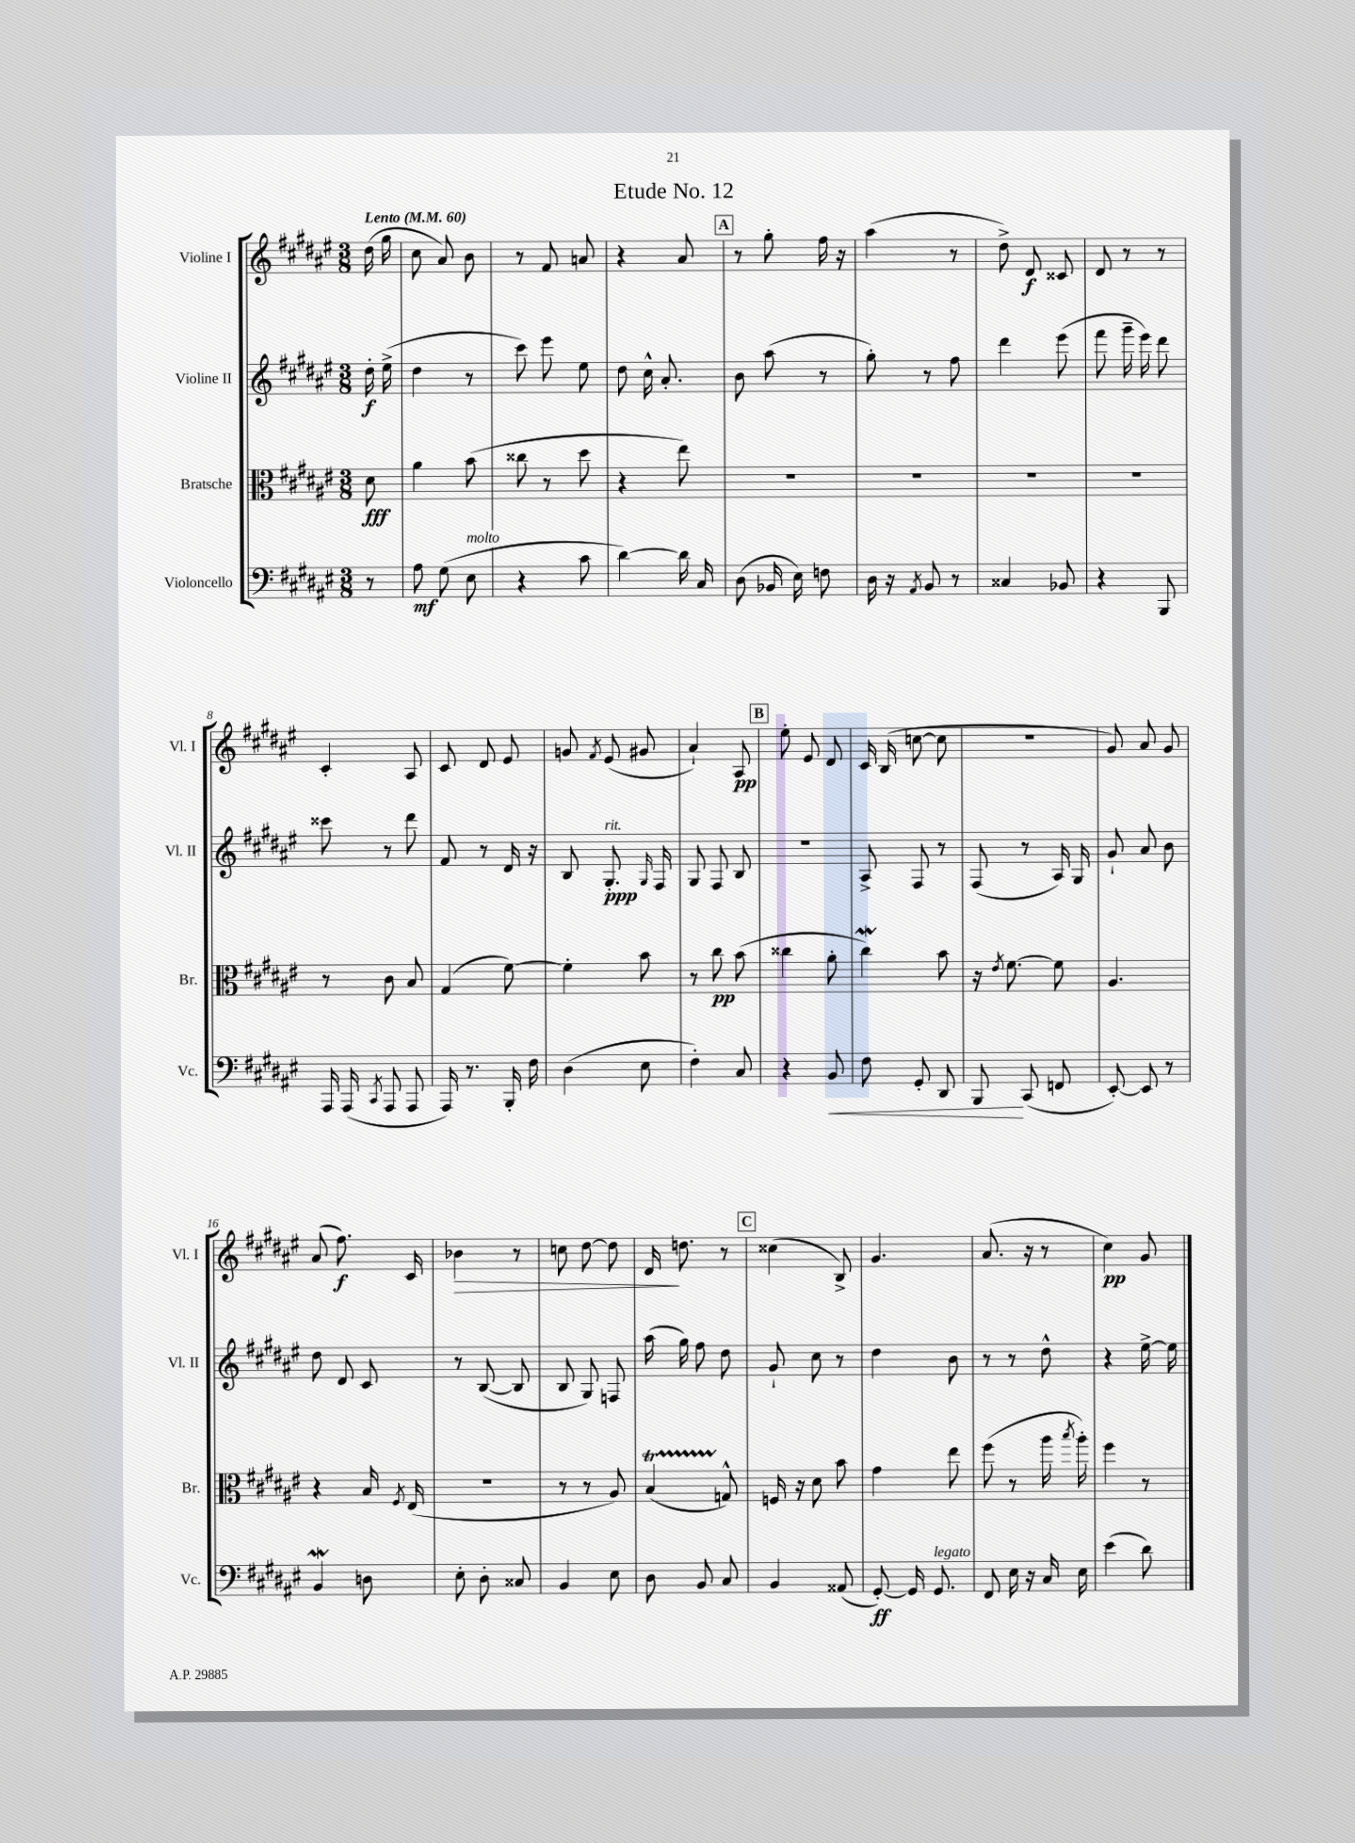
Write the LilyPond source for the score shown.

\header { title = "Etude No. 12" }
<<
\new StaffGroup <<
\new Staff = "s0" \with { instrumentName = "Violine I" shortInstrumentName = "Vl. I" } {
    \clef treble \key fis \major \numericTimeSignature \time 3/8 \partial 8 \tempo "Lento" 4 = 60
    \autoBeamOff dis''16( gis''16 |
    cis''8 ais'8) b'8 |
    r8 fis'8 a'8 |
    r4 ais'8 |
    \mark \markup { \box "A" } r8 gis''8-. fis''16 r16 |
    ais''4( r8 |
    dis''8->) dis'8\f cisis'8 |
    dis'8 r8 r8 |
    cis'4-. ais8 |
    cis'8 dis'8 eis'8 |
    g'8 \acciaccatura { fis'8 } eis'8( gis'8 |
    ais'4-!) ais8\pp |
    \mark \markup { \box "B" } eis''8-. eis'8 dis'8 |
    cis'16 b16( c''8~ c''8 |
    R4. |
    gis'8) ais'8 gis'8 |
    ais'8( fis''8.\f) cis'16 |
    bes'4\> r8 |
    c''8 dis''8~ dis''8 |
    dis'16\! d''8. r8 |
    \mark \markup { \box "C" } cisis''4( b8->) |
    gis'4. |
    ais'8.( r16 r8 |
    cis''4\pp) gis'8 \bar "|." |
}
\new Staff = "s1" \with { instrumentName = "Violine II" shortInstrumentName = "Vl. II" } {
    \clef treble \key fis \major \numericTimeSignature \time 3/8 \partial 8
    \autoBeamOff dis''16-.\f eis''16->( |
    dis''4 r8 |
    cis'''8) eis'''8 eis''8 |
    dis''8 cis''16-^ ais'8.-. |
    \mark \markup { \box "A" } b'8 ais''8( r8 |
    gis''8-.) r8 fis''8 |
    dis'''4 eis'''8( |
    fis'''8 gis'''16-- eis'''16) dis'''8 |
    cisis'''8 r8 dis'''8 |
    fis'8 r8 dis'16 r16 |
    b8 gis8.-.\ppp^\markup { \italic "rit." } \grace { gis16 } fis16 |
    gis8 fis8 b8 |
    \mark \markup { \box "B" } R4. |
    ais8-> fis8 r8 |
    fis8( r8 ais16) gis16 |
    gis'8-! ais'8 b'8 |
    dis''8 dis'8 cis'8 |
    r8 b8~( b8 |
    b8 gis8) f8 |
    ais''16( gis''16) fis''8 dis''8 |
    \mark \markup { \box "C" } gis'8-! cis''8 r8 |
    dis''4 b'8 |
    r8 r8 dis''8-^ |
    r4 eis''16~-> eis''16 \bar "|." |
}
\new Staff = "s2" \with { instrumentName = "Bratsche" shortInstrumentName = "Br." } {
    \clef alto \key fis \major \numericTimeSignature \time 3/8 \partial 8
    \autoBeamOff dis'8\fff |
    ais'4 b'8( |
    cisis''8 r8 dis''8 |
    r4 eis''8) |
    \mark \markup { \box "A" } R4. |
    R4. |
    R4. |
    R4. |
    r8 cis'8 b8 |
    gis4( fis'8~) |
    fis'4-. b'8 |
    r8 cis''8\pp b'8( |
    \mark \markup { \box "B" } cisis''4 ais'8-. |
    cis''4\mordent) b'8 |
    r16 \acciaccatura { eis'8 } fis'8.~ fis'8 |
    ais4. |
    r4 b16 \acciaccatura { fis8 } eis16( |
    R4. |
    r8 r8 ais8) |
    b4\startTrillSpan( g8-^\stopTrillSpan) |
    \mark \markup { \box "C" } f16 r16 dis'8 b'8 |
    gis'4 eis''8 |
    fis''8( r8 ais''16 \acciaccatura { b''8 } ais''16-.) |
    fis''4 r8 \bar "|." |
}
\new Staff = "s3" \with { instrumentName = "Violoncello" shortInstrumentName = "Vc." } {
    \clef bass \key fis \major \numericTimeSignature \time 3/8 \partial 8
    \autoBeamOff r8 |
    ais8\mf gis8( eis8^\markup { \italic "molto" } |
    r4 cis'8 |
    dis'4~) dis'16 cis16 |
    \mark \markup { \box "A" } dis8( bes,16 eis16) f8 |
    dis16 r16 \acciaccatura { ais,8 } b,8 r8 |
    cisis4 bes,8 |
    r4 b,,8 |
    ais,,16 ais,,16( \acciaccatura { cis,8 } ais,,8 ais,,8 |
    ais,,16) r8. b,,16-. fis16 |
    dis4( eis8 |
    fis4-.) cis8 |
    \mark \markup { \box "B" } r4 b,8\< |
    fis8 gis,8-. dis,8 |
    b,,8\! cis,8( f,8 |
    eis,8~-.) eis,8 r8 |
    b,4\mordent d8 |
    eis8-. dis8-. cisis8 |
    b,4 eis8 |
    dis8 b,8 cis8 |
    \mark \markup { \box "C" } b,4 aisis,8( |
    gis,8~-.\ff) gis,16 gis,8.^\markup { \italic "legato" } |
    fis,8 eis16 r16 cis16 eis16 |
    eis'4( dis'8) \bar "|." |
}
>>
>>
